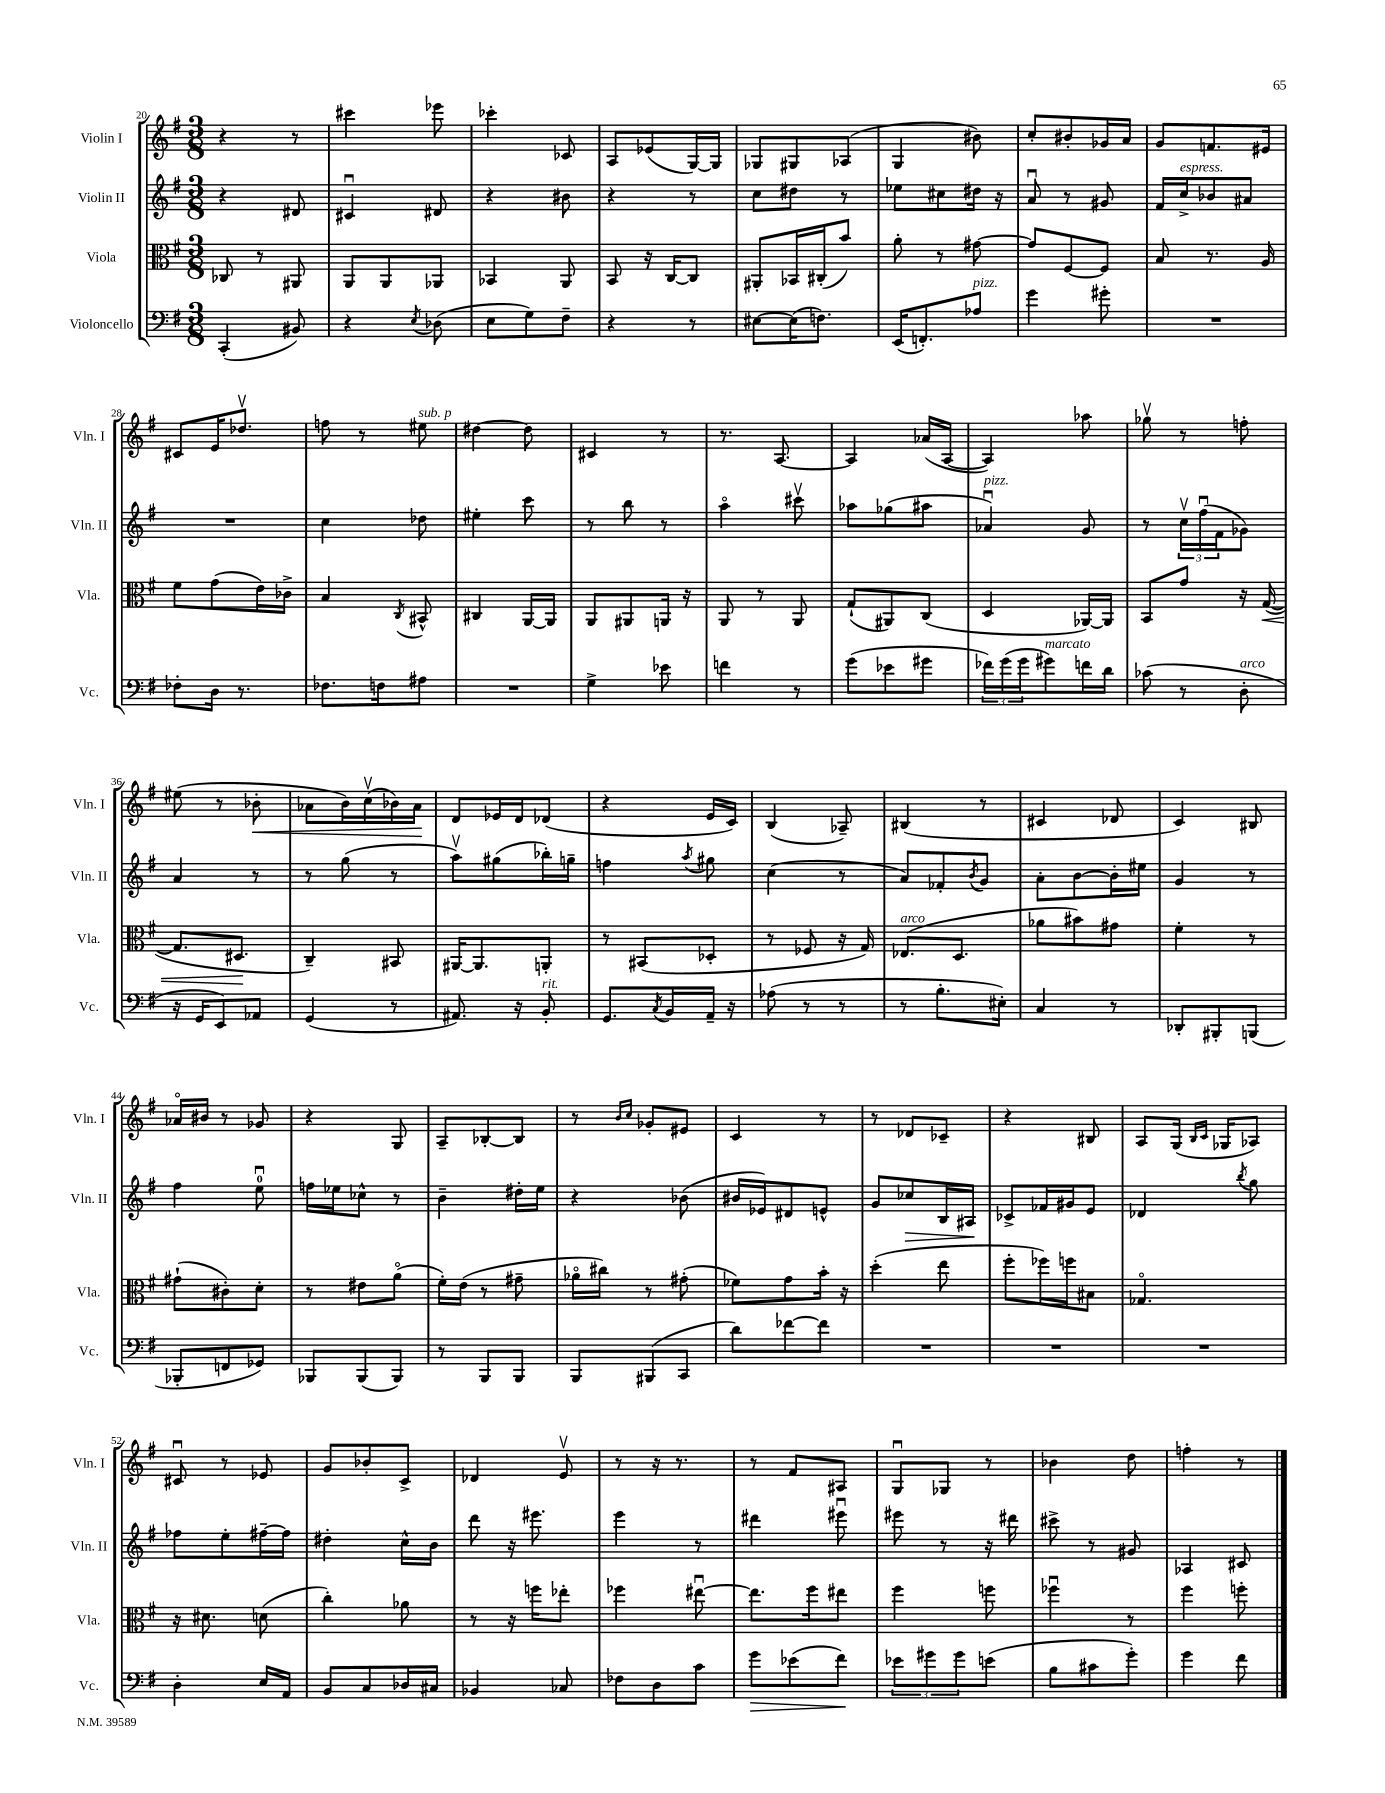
<<
\new StaffGroup <<
\new Staff = "s0" \with { instrumentName = "Violin I" shortInstrumentName = "Vln. I" } {
    \clef treble \key g \major \numericTimeSignature \time 3/8
    r4 r8 |
    cis'''4 ees'''8 |
    ces'''4-. ces'8 |
    a8 ees'8( g16~) g16 |
    ges8 gis8 aes8( |
    g4 bis'8) |
    c''8-. bis'8-. ges'16 a'16 |
    g'8 f'8. eis'16 |
    cis'8 e'16 des''8.\upbow |
    f''8 r8 eis''8^\markup { \italic "sub. p" } |
    dis''4~ dis''8 |
    cis'4 r8 |
    r8. a8.~ |
    a4 aes'16( a16~ |
    a4) aes''8 |
    ges''8\upbow r8 f''8-. |
    eis''8( r8 bes'8-.\< |
    aes'8 b'16) c''16\upbow( bes'16) aes'16\! |
    d'8 ees'16 d'16 des'8( |
    r4 e'16 c'16) |
    b4( aes8--) |
    bis4( r8 |
    cis'4 des'8 |
    c'4) bis8 |
    aes'16\flageolet bis'16 r8 ges'8 |
    r4 g8 |
    a8-- bes8~-. bes8 |
    r8 \grace { b'16 c''16 } ges'8-. eis'8 |
    c'4 r8 |
    r8 des'8 ces'8-- |
    r4 bis8 |
    a8 g16( \grace { b16 c'16 } ges16 aes8) |
    cis'8\downbow r8 ees'8 |
    g'8 bes'8-. c'8-> |
    des'4 e'8\upbow |
    r8 r16 r8. |
    r8 fis'8 ais8 |
    g8\downbow ges8 r8 |
    bes'4 d''8 |
    f''4-. r8 \bar "|." |
}
\new Staff = "s1" \with { instrumentName = "Violin II" shortInstrumentName = "Vln. II" } {
    \clef treble \key g \major \numericTimeSignature \time 3/8
    r4 dis'8 |
    cis'4\downbow dis'8 |
    r4 bis'8 |
    r4 r8 |
    c''8 dis''8 r8 |
    ees''8 cis''8 dis''16 r16 |
    a'8\downbow r8 gis'8 |
    fis'16 c''16->^\markup { \italic "espress." } bes'8 ais'8 |
    R4. |
    c''4 des''8 |
    eis''4-. c'''8 |
    r8 b''8 r8 |
    a''4\flageolet cis'''8\upbow |
    aes''8 ges''8( ais''8 |
    aes'4\downbow^\markup { \italic "pizz." }) g'8 |
    r8 \tuplet 3/2 { c''16\upbow fis''16\downbow( fis'16 } ges'8) |
    a'4 r8 |
    r8 g''8( r8 |
    a''8\upbow) gis''8( bes''16-.) g''16-- |
    f''4 \acciaccatura { a''8 } gis''8 |
    c''4( r8 |
    a'8) fes'8-. \acciaccatura { b'8 } g'8 |
    a'8-. b'8~ b'16-. eis''16 |
    g'4 r8 |
    fis''4 e''8-0\downbow |
    f''16 ees''16 ces''8-^ r8 |
    b'4-- dis''16-. e''16 |
    r4 bes'8( |
    bis'16 ees'16) dis'8 e'8-^ |
    g'8 ces''8\> b16 ais16\! |
    ces'8-> fes'16 gis'16 e'8 |
    des'4 \acciaccatura { b''8 } g''8 |
    fes''8 e''8-. fis''16~-- fis''16 |
    dis''4-. c''16-^ b'16 |
    d'''8 r16 eis'''8. |
    e'''4 r8 |
    dis'''4 eis'''8\downbow |
    eis'''8 r8 r16 dis'''16 |
    cis'''8-> r8 gis'8 |
    aes4 cis'8 \bar "|." |
}
\new Staff = "s2" \with { instrumentName = "Viola" shortInstrumentName = "Vla." } {
    \clef alto \key g \major \numericTimeSignature \time 3/8
    ces8 r8 ais,8 |
    a,8 a,8 aes,8 |
    bes,4 a,8 |
    b,8 r16 c16~ c8 |
    ais,8-. bes,16 cis16-.( b'8) |
    a'8-. r8 gis'8~ |
    gis'8 fis8~ fis8 |
    b8 r8. a16 |
    fis'8 g'8( e'16) ces'16-> |
    b4 \acciaccatura { c8 } bis,8-^ |
    cis4 a,16~ a,16 |
    a,8 ais,8 a,16 r16 |
    a,8 r8 a,8 |
    g8-!( ais,8) c8( |
    d4 aes,16~) aes,16 |
    b,8 g'8 r16 g16~\<( |
    g8. dis8.\! |
    c4--) bis,8 |
    ais,16~ ais,8. a,8-. |
    r8 bis,8( des8-. |
    r8 fes8 r16 g16) |
    ees8.^\markup { \italic "arco" }( d8. |
    aes'8 bis'8) gis'8 |
    fis'4-. r8 |
    gis'8-!( cis'8-.) d'8-. |
    r8 eis'8 a'8\flageolet( |
    fis'16-.) e'16( r8 gis'8-- |
    aes'16\flageolet cis''16) r8 gis'8-.( |
    fes'8) g'8 b'16-. r16 |
    d''4-.( e''8 |
    fis''8-. fes''16) f''16 bis8 |
    ges4.\flageolet |
    r16 dis'8. d'8( |
    c''4-.) aes'8 |
    r8 r16 f''16 ees''8-. |
    fes''4 eis''8~\downbow |
    eis''8. fis''16 eis''8 |
    fis''4 f''8 |
    fes''4\downbow r8 |
    fis''4 f''8-. \bar "|." |
}
\new Staff = "s3" \with { instrumentName = "Violoncello" shortInstrumentName = "Vc." } {
    \clef bass \key g \major \numericTimeSignature \time 3/8
    c,4-.( bis,8) |
    r4 \acciaccatura { e8 } des8( |
    e8 g8) fis8-- |
    r4 r8 |
    eis8~ eis16( f8.) |
    e,16( f,8.-.) aes8^\markup { \italic "pizz." } |
    g'4 gis'8-. |
    R4. |
    fes8-. d16 r8. |
    fes8. f16 ais8 |
    R4. |
    g4-> ees'8 |
    f'4 r8 |
    g'8( ees'8 gis'8 |
    \tuplet 3/2 { fes'16) g'16( g'16 } gis'8^\markup { \italic "marcato" }) f'16 d'16 |
    ces'8( r8 d8-.^\markup { \italic "arco" } |
    r16 g,16 e,8) aes,8 |
    g,4( r8 |
    ais,8.) r16 b,8-.^\markup { \italic "rit." } |
    g,8. \acciaccatura { c8 } b,16 a,16-- r16 |
    aes8( r8 r8 |
    r8 b8.-. eis16-.) |
    c4 r8 |
    des,8-. bis,,8-. b,,8( |
    bes,,8-. f,8 ges,8) |
    bes,,8 bes,,8( bes,,8) |
    r8 b,,8 b,,8 |
    b,,8 bis,,8( c,8 |
    d'8) fes'8~ fes'8 |
    R4. |
    R4. |
    R4. |
    d4-. e16 a,16 |
    b,8 c8 des16 cis16 |
    bes,4 ces8 |
    fes8 d8 c'8 |
    g'8\> ees'8( fis'8\!) |
    \tuplet 3/2 { ees'8 gis'8 gis'8 } e'8( |
    b8 cis'8 g'8-.) |
    g'4 fis'8 \bar "|." |
}
>>
>>
\layout { \context { \Score currentBarNumber = #20 } }
